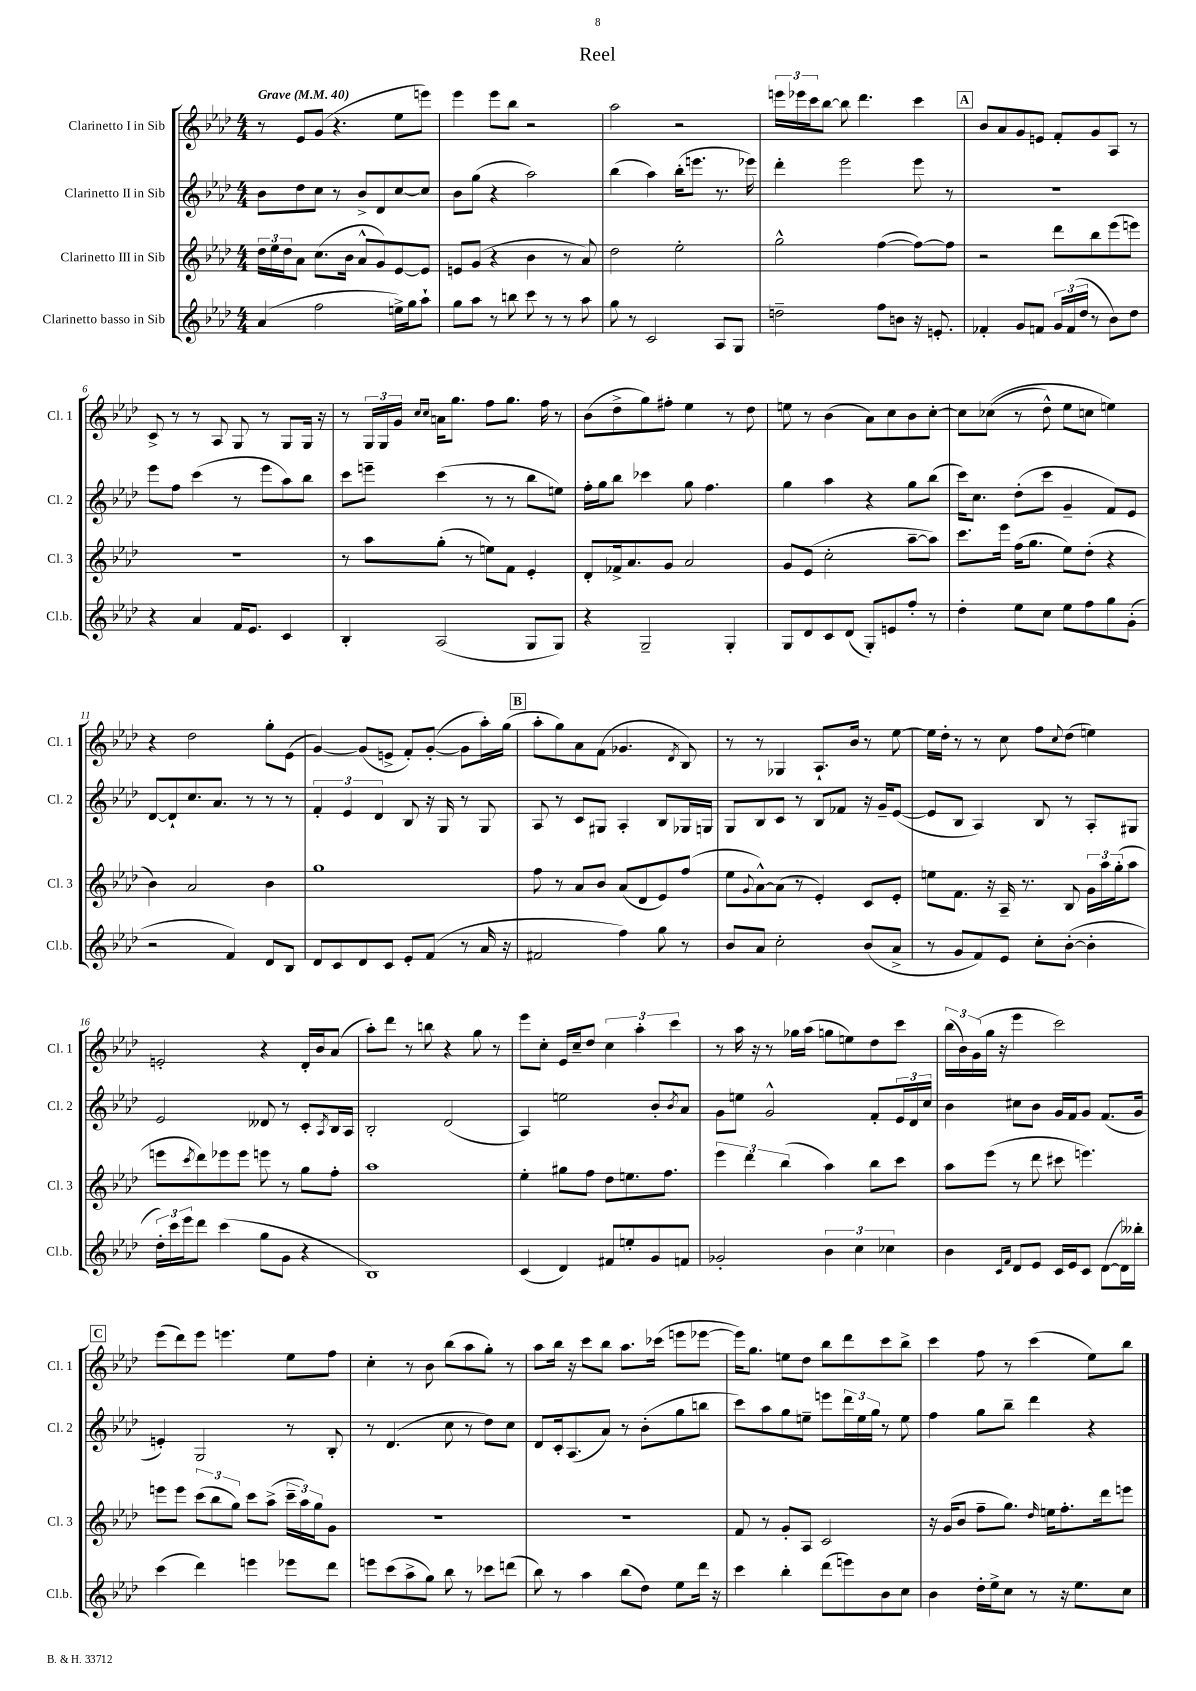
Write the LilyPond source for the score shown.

\header { title = "Reel" }
<<
\new StaffGroup <<
\new Staff = "s0" \with { instrumentName = "Clarinetto I in Sib" shortInstrumentName = "Cl. 1" } {
    \clef treble \key aes \major \numericTimeSignature \time 4/4 \tempo "Grave" 4 = 40
    r8 ees'8 g'8( r4. ees''8 e'''8) |
    ees'''4 ees'''8 bes''8 r2 |
    aes''2 r2 |
    \tuplet 3/2 { e'''16 ees'''16 c'''16 } bes''8~ bes''8 des'''4. c'''4 |
    \mark \markup { \box "A" } bes'8 aes'8 g'8 e'8 f'8-. g'8 aes8 r8 |
    c'8-> r8 r8 aes8 g8 r8 g8 g16 r16 |
    r8 \tuplet 3/2 { g16 g16 g'16 } \grace { c''16 c''16 } a'16 g''8. f''8 g''8. f''16 r8 |
    bes'8( des''8-> g''8) fis''8-. ees''4 r8 des''8 |
    e''8 r8 bes'4( aes'8) c''8 bes'8 c''8~-. |
    c''8 ces''8(\( r8 des''8-^) ees''8 c''8 e''4\) |
    r4 des''2 g''8-. ees'8( |
    g'4~) g'8( e'8-> f'8-.) g'8~-.( g'8 aes''16-.) g''16( |
    \mark \markup { \box "B" } aes''8-. g''8) aes'8 f'8( ges'4. \acciaccatura { des'8 } bes8) |
    r8 r8 ges4 aes8.-! bes'16 r8 ees''8~ |
    ees''16 des''16-. r8 r8 c''8 f''8 \appoggiatura { c''8 } des''8( e''4) |
    e'2-. r4 des'16-. bes'16 aes'8( |
    aes''8-.) des'''8 r8 b''8 r4 g''8 r8 |
    ees'''8 c''8-. ees'16 c''16-- des''8 \tuplet 3/2 { c''4 aes''4-. c'''4 } |
    r8 aes''16 r16 r8 ges''16 aes''16( g''8 e''8) des''8 c'''8 |
    \tuplet 3/2 { bes''16( bes'16) g'16( } g''16 r16 ees'''4 c'''2) |
    \mark \markup { \box "C" } ees'''8( des'''8) ees'''8 e'''4. ees''8 f''8 |
    c''4-. r8 bes'8 bes''8( aes''8 g''8-.) r8 |
    aes''8 bes''16 r16 c'''8 bes''8 aes''8. ces'''16( e'''8 ees'''8~ |
    ees'''16) g''8. e''8 des''8 bes''8 des'''8 c'''8 bes''8-> |
    c'''4 f''8 r8 c'''4( ees''8) bes''8 \bar "|." |
}
\new Staff = "s1" \with { instrumentName = "Clarinetto II in Sib" shortInstrumentName = "Cl. 2" } {
    \clef treble \key aes \major \numericTimeSignature \time 4/4
    bes'8 des''8 c''8 r8 bes'8-> des'8 c''8~ c''8 |
    bes'8 g''8( r4 aes''2) |
    bes''4( aes''4) bes''16-.( e'''8. r8. ees'''16) |
    des'''4-. ees'''2 ees'''8 r8 |
    \mark \markup { \box "A" } R1 |
    ees'''8 f''8 c'''4( r8 ees'''8 aes''8) bes''8 |
    c'''8 e'''8-- c'''4( r8 r8 bes''8 e''8) |
    f''16-. g''16 bes''8 ces'''4 g''8 f''4. |
    g''4 aes''4 r4 g''8 bes''8( |
    c'''16) c''8. des''8-.( c'''8 g'4-- f'8) ees'8 |
    des'8~ des'8-! c''8. aes'8. r8 r8 r8 |
    \tuplet 3/2 { f'4-. ees'4 des'4 } bes8 r16 g16 r8 g8 |
    \mark \markup { \box "B" } aes8 r8 c'8 gis8 aes4-. bes8 ges16 g16 |
    g8 bes8 c'8 r8 bes8 fes'8 r16 g'16-- ees'8~( |
    ees'8 bes8 aes4) bes8 r8 aes8-. gis8 |
    ees'2 deses'8 r8 c'8-. \acciaccatura { aes8 } bes16 aes16 |
    bes2-. des'2( |
    aes4) e''2 bes'8-. \acciaccatura { bes'8 } aes'8 |
    g'8 e''8 g'2-^ f'8-. \tuplet 3/2 { ees'16 des'16 c''16 } |
    bes'4 cis''8 bes'8 g'16 f'16 g'8 f'8.( g'16 |
    \mark \markup { \box "C" } e'4-.) g2 r8 bes8-. |
    r8 des'4.( c''8 r8 des''8) c''8 |
    des'8 c'16-. aes8.( aes'8) r8 bes'8-.( g''8 b''8 |
    c'''8) aes''8 g''8 e''8-- e'''8 \tuplet 3/2 { des'''16 e''16 g''16 } r8 e''8 |
    f''4 g''8 bes''8-- des'''4 r4 \bar "|." |
}
\new Staff = "s2" \with { instrumentName = "Clarinetto III in Sib" shortInstrumentName = "Cl. 3" } {
    \clef treble \key aes \major \numericTimeSignature \time 4/4
    \tuplet 3/2 { des''16 ees''16 des''16 } aes'8 c''8.( bes'16 aes'8-^ g'8) ees'8~ ees'8 |
    e'8 g'8( r4 bes'4 r8 aes'8) |
    des''2 ees''2-. |
    g''2-^ f''4~( f''8~) f''8 |
    \mark \markup { \box "A" } r2 des'''8 bes''8 ees'''8( e'''8) |
    R1 |
    r8 aes''8 g''8-.( r8 e''8) f'8 ees'4-. |
    des'8-. fes'16-> aes'8. g'8 aes'2 |
    g'8 ees'8( c''2-. aes''8~-- aes''8) |
    c'''8. ees'''16 f''16( g''8. ees''8) des''8-.( r4 |
    bes'4) aes'2 bes'4 |
    g''1 |
    \mark \markup { \box "B" } f''8 r8 aes'8 bes'8 aes'8( des'8 ees'8) f''8( |
    ees''8 \appoggiatura { g'8 } aes'8~-^) aes'8( r8 ees'4-.) c'8 ees'8-. |
    e''8 f'8. r16 aes16-- r8. bes8 \tuplet 3/2 { g'16 aes''16 g''16-.( } aes''8 |
    e'''8 \acciaccatura { c'''8 } des'''8) ees'''8 ees'''8 e'''8 r8 g''8 f''8-. |
    aes''1 |
    ees''4-. gis''8 f''8 des''8 e''8. f''8. |
    \tuplet 3/2 { ees'''4 des'''4 bes''4( } aes''4) bes''8 c'''8 |
    aes''8 ees'''8( r8 des'''8 cis'''8 e'''4.) |
    \mark \markup { \box "C" } e'''8 e'''8 \tuplet 3/2 { c'''8( bes''8 g''8) } c'''8 aes''8->( \tuplet 3/2 { c'''16-- aes''16) g''16 } g'8 |
    R1 |
    r1 |
    f'8 r8 g'8-. aes8 c'2 |
    r16 g'16( bes'8 f''8-- g''8.) \grace { des''16 } e''16 f''8.-. des'''16 e'''8 \bar "|." |
}
\new Staff = "s3" \with { instrumentName = "Clarinetto basso in Sib" shortInstrumentName = "Cl.b." } {
    \clef treble \key aes \major \numericTimeSignature \time 4/4
    aes'4( f''2 e''16->) g''16 aes''8-! |
    g''8 aes''8 r8 b''8 c'''8 r8 r8 aes''8 |
    g''8 r8 c'2 aes8 g8 |
    d''2-- f''8 b'8 r16 e'8.-. |
    \mark \markup { \box "A" } fes'4-. g'8 f'8 \tuplet 3/2 { g'16 f'16( des''16 } r8 bes'8) des''8 |
    r4 aes'4 f'16 ees'8. c'4 |
    bes4-. aes2( g8 g8) |
    r4 g2-- g4-. |
    g8 des'8 c'8 des'8( g8-.) e'8 f''8-. r8 |
    des''4-. ees''8 c''8 ees''8 f''8 g''8 g'8-.( |
    r2 f'4) des'8 bes8 |
    des'8 c'8 des'8 c'8 ees'8-. f'8( r8 aes'16 r16 |
    \mark \markup { \box "B" } fis'2 f''4) g''8 r8 |
    bes'8 aes'8 c''2-. bes'8( aes'8-> |
    r8 g'8 f'8) ees'8 c''8-. bes'8~-.( bes'4-. |
    \tuplet 3/2 { des''16-.) c'''16 ees'''16 } des'''8 c'''4( g''8 g'8 r4 |
    bes1) |
    c'4( des'4) fis'8 e''8-. g'8 f'8 |
    ges'2-. \tuplet 3/2 { bes'4 c''4 ces''4 } |
    bes'4 \grace { c'16 f'16 } des'8 ees'8 c'16 ees'16 c'8 des'8~( des'16) beses''16-. |
    \mark \markup { \box "C" } c'''4( des'''4) e'''4 ees'''8 des'''8 |
    e'''8 c'''8( aes''8-> g''8) bes''8 r8 ces'''8 d'''8( |
    bes''8) r8 aes''4 bes''8( des''8) ees''8 des'''16 r16 |
    c'''4 bes''4-. des'''8( e'''8) bes'8 c''8 |
    bes'4 des''16-. ees''16-> c''8 r8 r16 ees''8. c''8 \bar "|." |
}
>>
>>
